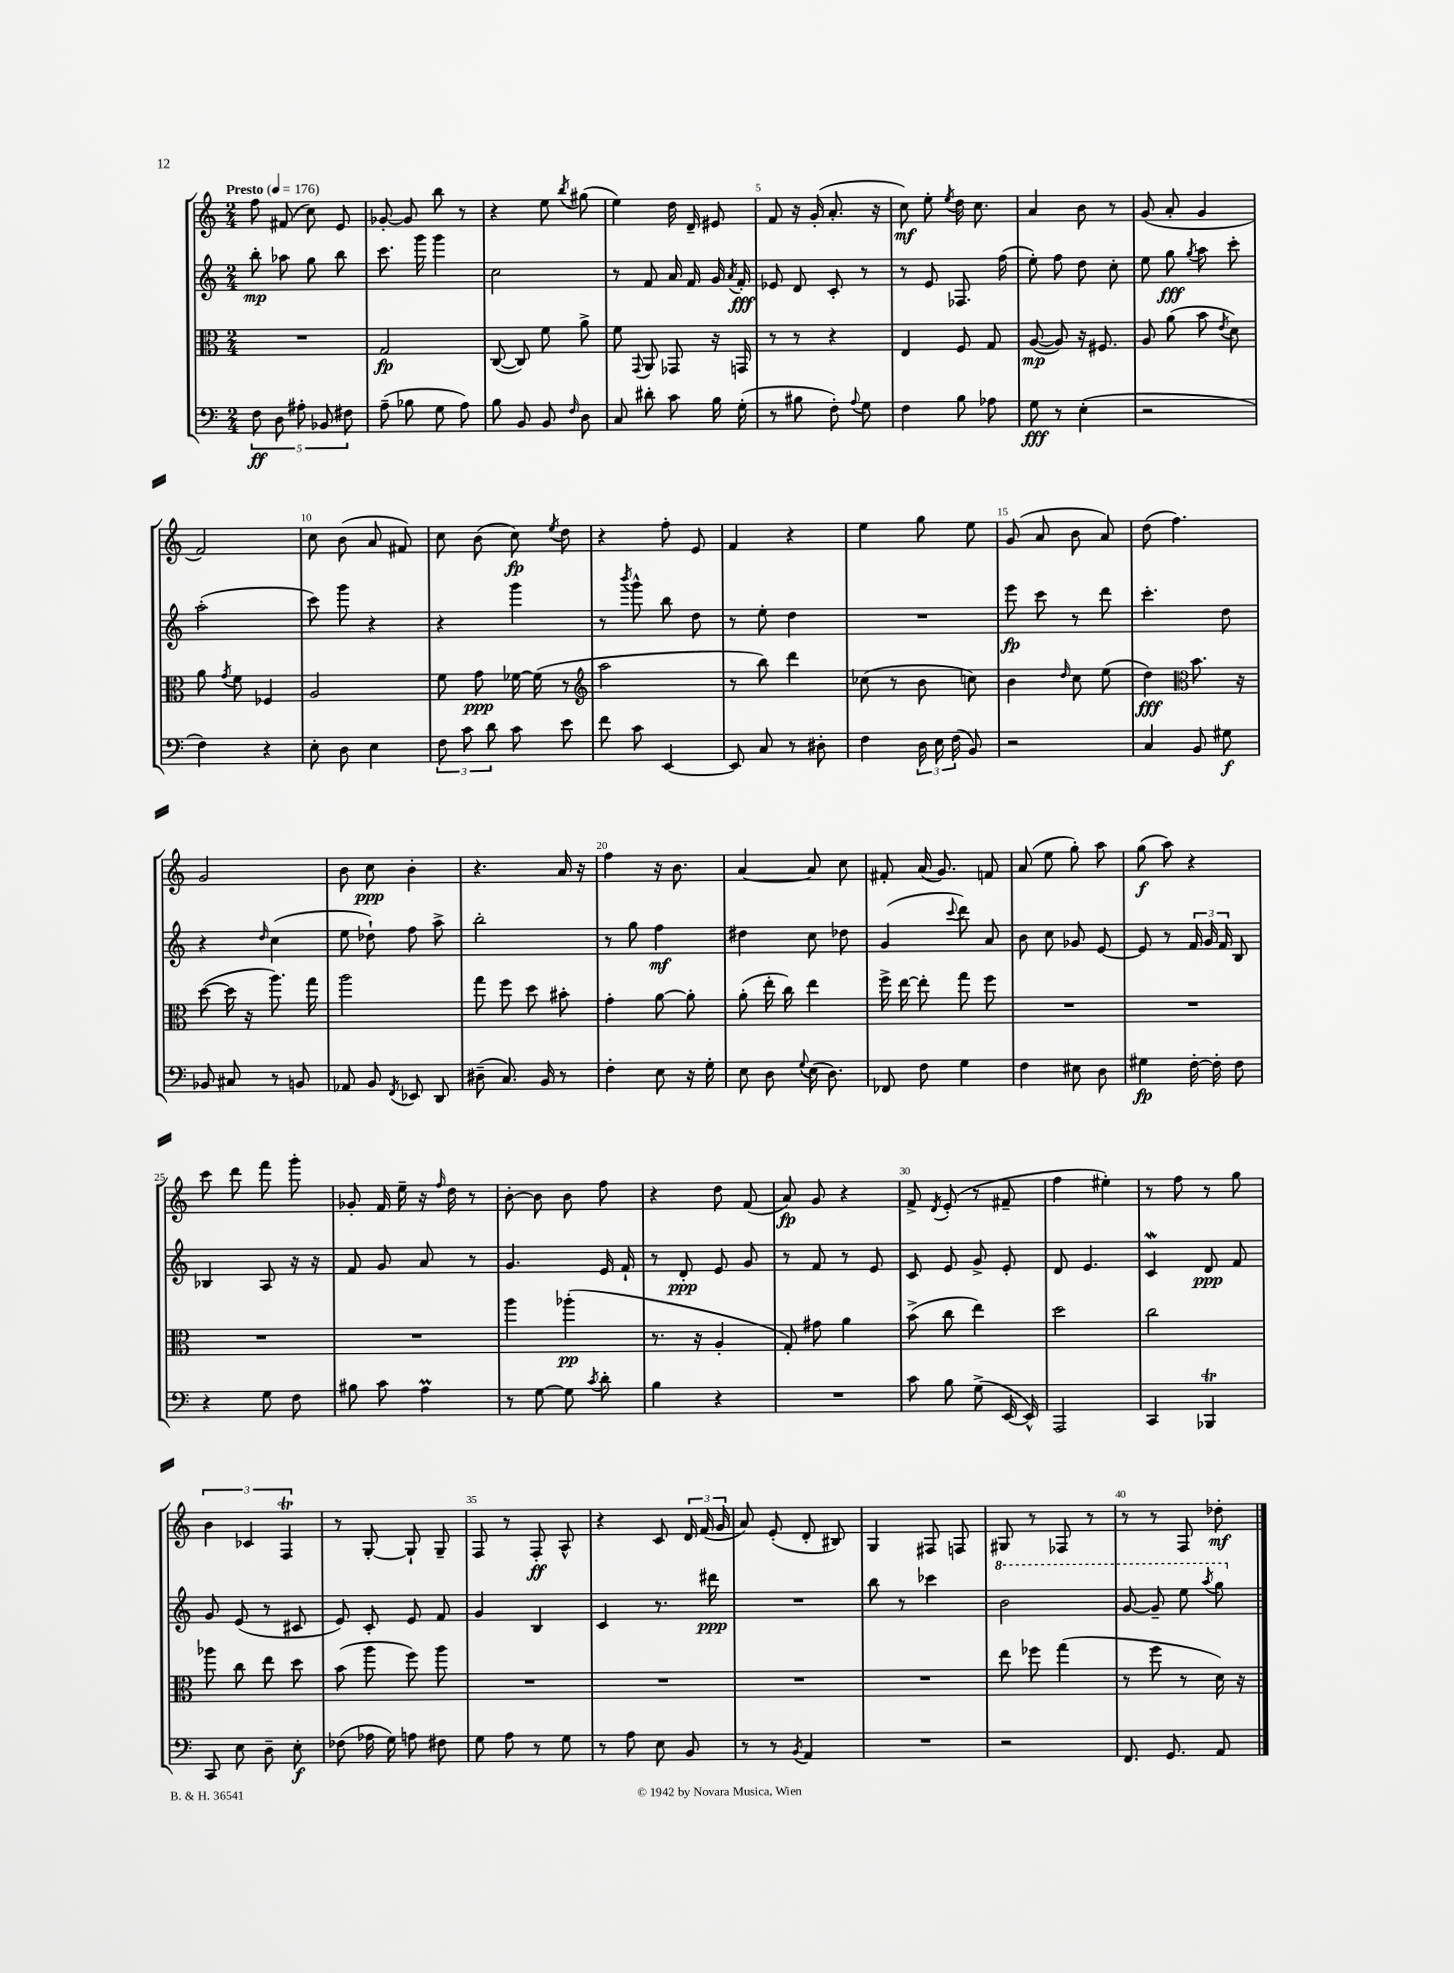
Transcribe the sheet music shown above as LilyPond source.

<<
\new StaffGroup <<
\new Staff = "s0" {
    \clef treble \key c \major \numericTimeSignature \time 2/4 \tempo "Presto" 4 = 176
    \autoBeamOff f''8 fis'8( c''8) e'8 |
    ges'8~-. ges'8 b''8 r8 |
    r4 e''8 \acciaccatura { b''8 } gis''8( |
    e''4) d''16 d'16-- eis'8 |
    f'8 r16 g'16-.( a'8.-. r16 |
    c''8\mf) e''8-. \acciaccatura { e''8 } d''16 c''8. |
    a'4 b'8 r8 |
    g'8( a'8-. g'4 |
    f'2) |
    c''8 b'8( a'8 fis'8) |
    c''8 b'8( c''8\fp) \acciaccatura { e''8 } d''8 |
    r4 f''8-. e'8 |
    f'4 r4 |
    e''4 g''8 e''8 |
    g'8( a'8 b'8 a'8) |
    d''8( f''4.) |
    g'2 |
    b'8 c''8\ppp b'4-. |
    r4. a'16 r16 |
    f''4 r16 b'8. |
    a'4~ a'8 c''8 |
    fis'8-. a'16( g'8.) f'8 |
    a'8( e''8 g''8-.) a''8 |
    g''8\f( a''8) r4 |
    c'''8 d'''8 f'''8 g'''8-. |
    ges'8-. f'16 e''16-- r16 \grace { f''16 } d''16 r8 |
    b'8~-. b'8 b'8 f''8 |
    r4 d''8 f'8( |
    a'8\fp) g'8 r4 |
    f'8-> \acciaccatura { d'8 } e'8-.( r8 fis'8-- |
    f''4 eis''4-.) |
    r8 f''8 r8 g''8 |
    \tuplet 3/2 { b'4 ces'4 f4\trill } |
    r8 g8~-. g8-! g8-- |
    f8 r8 f8-.\ff a8-^ |
    r4 c'8 \tuplet 3/2 { d'16 f'16( g'16 } |
    a'8) e'8-.( d'8-. bis8) |
    g4 fis8 f8 |
    gis8 r8 fes8 r8 |
    r8 r8 f8 des''8-.\mf \bar "|." |
}
\new Staff = "s1" {
    \clef treble \key c \major \numericTimeSignature \time 2/4
    \autoBeamOff b''8-.\mp aes''8 g''8 b''8 |
    c'''8. g'''16 g'''4 |
    c''2 |
    r8 f'8 a'16 f'16 g'16 \acciaccatura { a'8 } f'16-.\fff |
    ees'8 d'8 c'8-. r8 |
    r8 e'8 fes8. f''16( |
    e''8-.) f''8 d''8 c''8-. |
    e''8 g''8\fff \acciaccatura { g''8 } a''8 c'''8-. |
    a''2-.( |
    c'''8) g'''8 r4 |
    r4 g'''4 |
    r8 \acciaccatura { b'''8 } g'''8-^ b''8 d''8 |
    r8 e''8-. d''4 |
    R2 |
    e'''8\fp c'''8 r8 d'''8 |
    c'''4.-. d''8 |
    r4 \grace { d''16 } c''4( |
    e''8 des''8-!) f''8 a''8-> |
    b''2-. |
    r8 g''8 f''4\mf |
    dis''4 c''8 des''8 |
    g'4( \appoggiatura { c'''8 } d'''8) a'8 |
    b'8 c''8 ges'8 e'8~ |
    e'8 r8 \tuplet 3/2 { f'16 g'16 f'16 } b8 |
    bes4 a8 r16 r16 |
    f'8 g'8 a'8 r8 |
    g'4. e'16 f'16-! |
    r8 d'8-.\ppp e'8 g'8 |
    r8 f'8 r8 e'8 |
    c'8 e'8 g'8-> e'8-. |
    d'8 e'4. |
    c'4\mordent d'8\ppp f'8 |
    g'8 e'8( r8 cis'8 |
    e'8) c'8-. e'8 f'8 |
    g'4 b4 |
    c'4 r8. dis'''16\ppp |
    R2 |
    b''8 r8 ces'''4 |
    \ottava #1 b''2 |
    g''8~ g''8-- e'''8 \acciaccatura { a'''8 } g'''8 \ottava #0 \bar "|." |
}
\new Staff = "s2" {
    \clef alto \key c \major \numericTimeSignature \time 2/4
    \autoBeamOff R2 |
    g2\fp |
    c8~( c8) f'8 a'8-> |
    f'8 \appoggiatura { g,8 } a,8 ges,8 r16 g,16 |
    r8 r8 r4 |
    e4 f8 g8 |
    a8~\mp( a8) r16 fis8. |
    a8 a'8( b'8 \acciaccatura { e'8 } d'8) |
    a'8 \acciaccatura { g'8 } f'8 fes4 |
    a2 |
    f'8 g'8\ppp fes'16~ fes'16( r8 |
    \clef treble a''2 |
    r8 b''8) d'''4 |
    ces''8( r8 b'8 c''8) |
    b'4 \grace { d''16 } c''8 e''8( |
    d''4\fff) \clef alto b'8. r16 |
    d''8~( d''16 r16 a''8.) g''16 |
    a''2 |
    g''8 f''8 d''8 bis'8-. |
    g'4-. a'8~ a'8-. |
    a'8-.( e''16-. c''16) e''4 |
    f''16-> e''16~ e''8-. g''8 f''8 |
    R2 |
    R2 |
    R2 |
    R2 |
    a''4 aes''4-.\pp( |
    r8. r16 a4-. |
    g8-.) gis'8 a'4 |
    b'8->( c''8 e''4) |
    d''2 |
    c''2 |
    aes''8 c''8 e''8 d''8 |
    b'8( a''8 f''8) a''8 |
    R2 |
    R2 |
    R2 |
    R2 |
    e''8 fes''8 g''4( |
    r8 f''8 r8 d'16) r16 \bar "|." |
}
\new Staff = "s3" {
    \clef bass \key c \major \numericTimeSignature \time 2/4
    \autoBeamOff \tuplet 5/4 { f8\ff d8 ais8-. bes,8 fis8 } |
    a8--( bes8 g8 a8) |
    b8 b,8 b,8 \grace { f16 } d8 |
    c8 dis'8-. c'8 b16 g16-.( |
    r8 bis8 f8-.) \appoggiatura { a8 } g8 |
    f4 b8 aes8 |
    g8\fff r8 e4-.( |
    r2 |
    f4) r4 |
    e8-. d8 e4 |
    \tuplet 3/2 { f8 c'8 d'8 } c'8 e'8 |
    f'8 c'8 e,4~ |
    e,8 c8 r8 dis8-. |
    f4 \tuplet 3/2 { d16 e16 f16( } b,8) |
    r2 |
    c4 b,8 gis8\f |
    bes,8 cis8 r8 b,8 |
    aes,8 b,8 \acciaccatura { f,8 } ees,8 d,8 |
    dis8--( c8.) b,16 r8 |
    f4-. e8 r16 g16-. |
    e8 d8 \appoggiatura { g8 } e16( d8.) |
    fes,8 f8 g4 |
    f4 eis8 d8 |
    gis4\fp f16~-. f16-. f8 |
    r4 g8 f8 |
    bis8 c'8 a4\prall |
    r8 g8~ g8 \acciaccatura { c'8 } d'8-. |
    b4 r4 |
    R2 |
    c'8 b8 g8->( e,16~ e,16-^) |
    a,,2 |
    c,4 bes,,4\trill |
    c,8 e8 d8-- e8-.\f |
    fes8( aes16 g16) a8 fis8 |
    g8 a8 r8 g8 |
    r8 a8 e8 b,8 |
    r8 r8 \acciaccatura { b,8 } a,4 |
    R2 |
    r2 |
    f,8. g,8. a,8 \bar "|." |
}
>>
>>
\layout { \context { \Score \override BarNumber.break-visibility = ##(#f #t #t) barNumberVisibility = #(every-nth-bar-number-visible 5) } }
